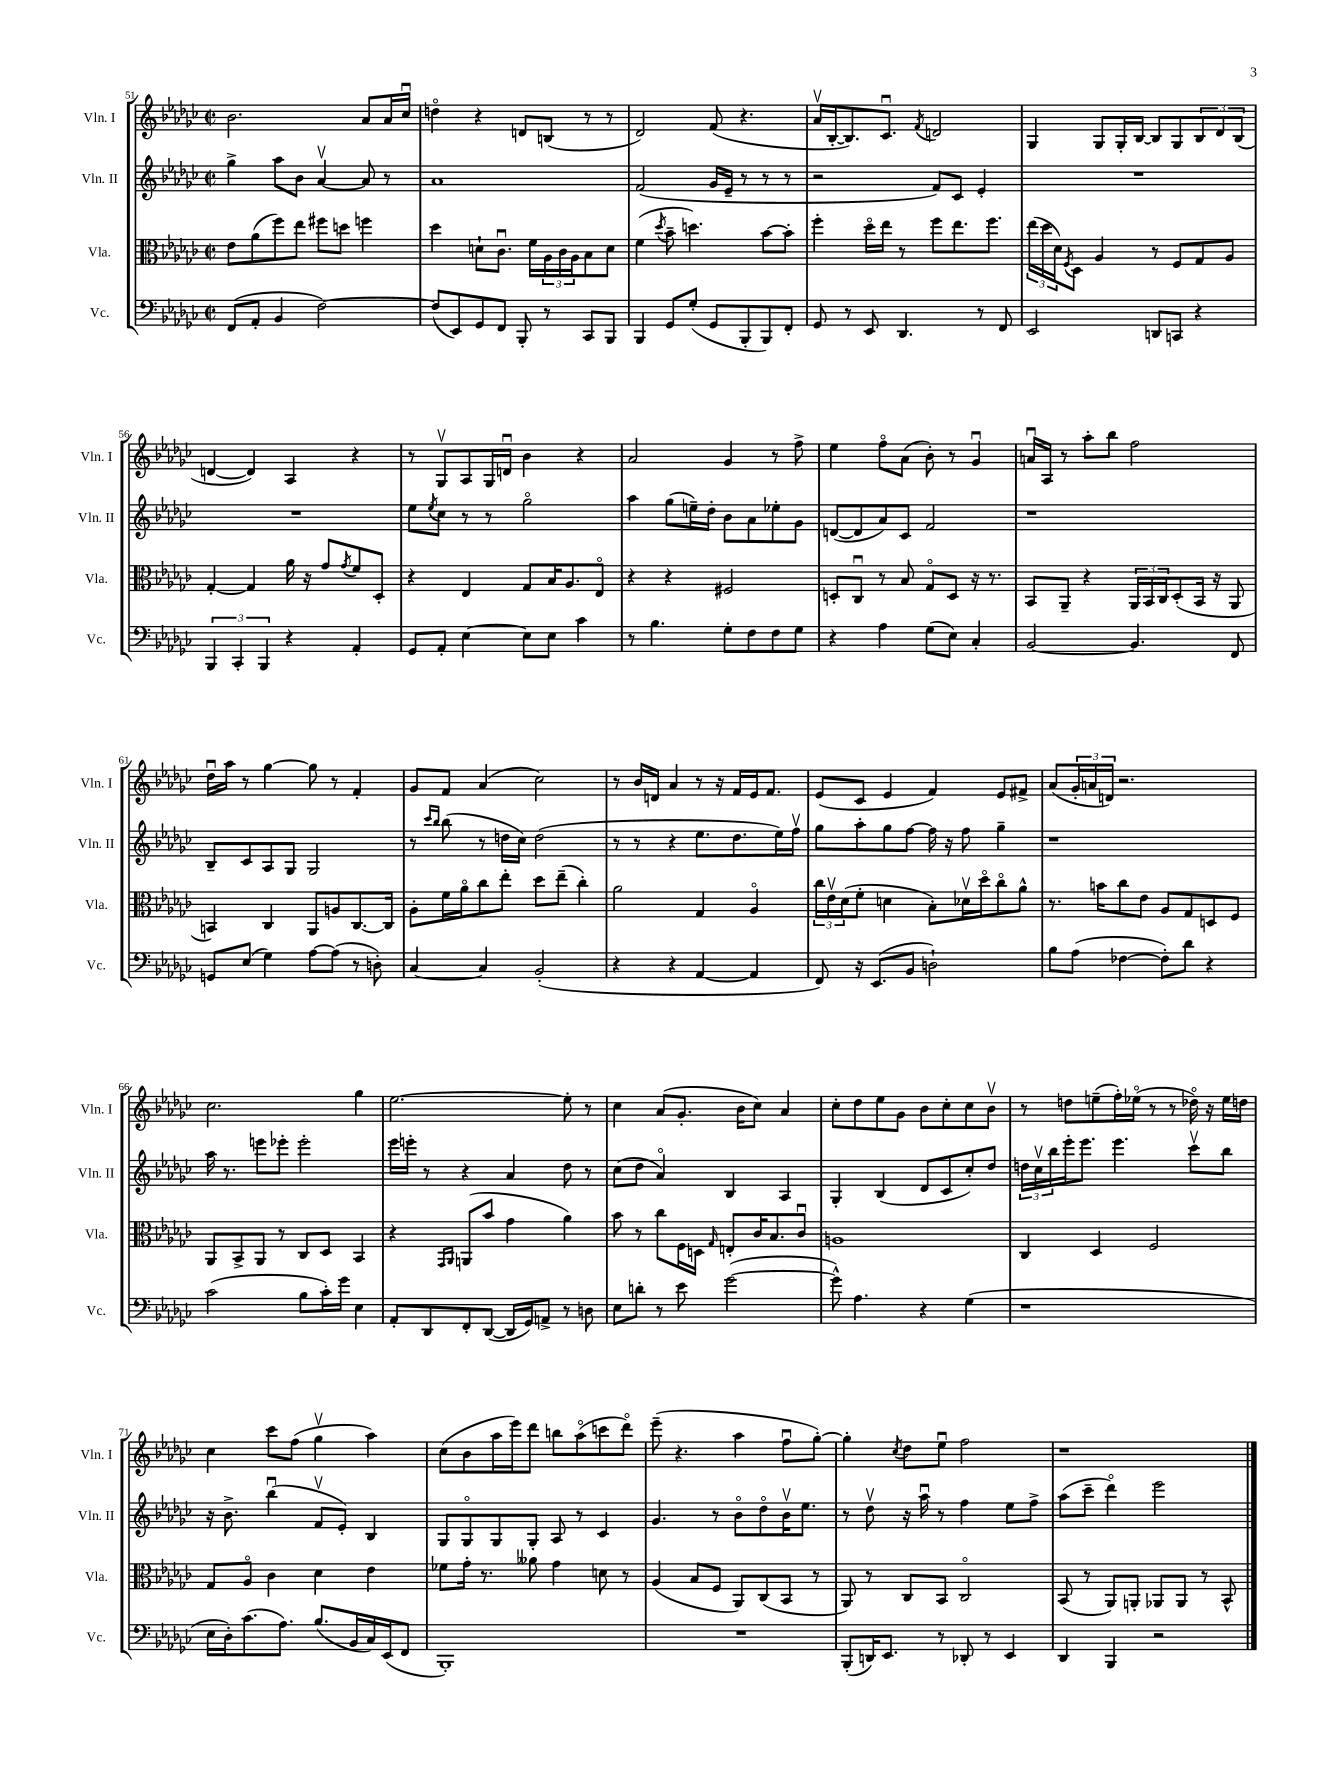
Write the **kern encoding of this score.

**kern	**kern	**kern	**kern
*part4	*part3	*part2	*part1
*staff4	*staff3	*staff2	*staff1
*I"Vc.	*I"Vla.	*I"Vln. II	*I"Vln. I
*I'Vc.	*I'Vla.	*I'Vln. II	*I'Vln. I
*clefF4	*clefC3	*clefG2	*clefG2
*k[b-e-a-d-g-c-]	*k[b-e-a-d-g-c-]	*k[b-e-a-d-g-c-]	*k[b-e-a-d-g-c-]
*M2/2	*M2/2	*M2/2	*M2/2
*met(c|)	*met(c|)	*met(c|)	*met(c|)
=51	=51	=51	=51
(8FF/L	8e-\L	4gg-^\	2.b-\
8AA-'/J	(8a-\	.	.
4BB-/	8ff\)	8aa-\L	.
.	8ee-\J	8b-\J	.
[2F\)	8ff#X\L	[4a-v/	.
.	8ddn\J	.	.
.	4ffn\	8a-/]	8a-/L
.	.	8r	16a-/L
.	.	.	16cc-u/JJ
=52	=52	=52	=52
(8F/L]	4dd-\	1a-	4ddn\
8EE-/)	.	.	.
8GG-/	8dn`\L	.	4r
8FF/J	8.c-u\J	.	.
8BBB-'/	.	.	8dn/L
.	16f\LL	.	.
8r	24A-\	.	(8Bn/J
.	24c-\	.	.
.	24A-\J	.	.
8CC-/L	8B-\	.	8r
8BBB-/J	8d\J	.	8r
=53	=53	=53	=53
4BBB-/	(4f\	(2f/	2d-/)
.	8qdd-/	.	.
8GG-/L	8b-~\	.	.
(8G-'/J	4.ddn\)	.	.
8GG-/L	.	16g-/LL	(8f/
.	.	16e-~/JJ	.
8BBB-'/	.	8r	4.r
8BBB-/)	[8b-\L	8r	.
8FF'/J	8b-'\J]	8r	.
=54	=54	=54	=54
8GG-/	4ff'\	2r	16a-v/LL
.	.	.	[16B-'/J
8r	.	.	8.B-/])
8EE-/	16dd-\LL	.	.
.	16ee-\JJ	.	8.c-u/J
4.DD-/	8r	.	.
.	.	.	8qf/
.	8ff\L	8f/L)	2dn/
.	8.ee-\	8c-/J	.
8r	.	4e-'/	.
.	8.ff\J	.	.
8FF/	.	.	.
=55	=55	=55	=55
2EE-/	(24ee-\LL	1r	4G-/
.	24dd-\	.	.
.	24d-\J)	.	.
.	8qF/	.	.
.	8D-\J	.	.
.	4A-/	.	8G-/L
.	.	.	16G-'/L
.	.	.	[16B-/JJ
8DDn/L	8r	.	8B-/L]
8CCn/J	8F/L	.	8G-/
4r	8G-/	.	12B-/
.	.	.	12d-/
.	8A-/J	.	.
.	.	.	(12B-/J
!!LO:LB:g=z
=56	=56	=56	=56
6BBB-/	[4G-'/	1r	[4dn/
6CC-'/	.	.	.
.	4G-/]	.	4d/])
6BBB-/	.	.	.
4r	16a-\	.	4A-/
.	16r	.	.
.	8g-/L	.	.
.	8qg-/	.	.
4AA-'/	8f/	.	4r
.	8D-'/J	.	.
=57	=57	=57	=57
8GG-/L	4r	8ee-\L	8r
.	.	8qee-/	.
8AA-'/J	.	8cc-\J	8G-v/L
[4E-\	4E-/	8r	8A-/
.	.	8r	16G-/L
.	.	.	16dnu/JJ
8E-\L]	8G-/L	2gg-\	4b-\
8E-\J	16B-/K	.	.
.	8.A-/	.	.
4c-\	.	.	4r
.	8E-/J	.	.
=58	=58	=58	=58
8r	4r	4aa-\	2a-/
4.B-\	.	.	.
.	4r	(8gg-\L	.
.	.	16een~\L)	.
.	.	16dd-'\JJ	.
8G-'\L	2F#X/	8b-\L	4g-/
8F\	.	8a-\	.
8F\	.	8ee-X'\	8r
8G-\J	.	8g-\J	8ff^\
=59	=59	=59	=59
4r	8Dn'/L	([8dn/L	4ee-\
.	8C-u/J	8d/]	.
4A-\	8r	8a-/)	8ff\L
.	8B-/	8c-/J	(8a-\J
(8G-\L	8G-/L	2f/	8b-'\)
8E-\J)	8D/J	.	8r
4C-'/	16r	.	4g-u/
.	8.r	.	.
=60	=60	=60	=60
[2BB-/	8BB-/L	1r	16anu/LL
.	.	.	16A-/JJ
.	8AA-~/J	.	8r
.	4r	.	8aa-'\L
.	.	.	8bb-\J
4.BB-/]	24AA-/LL	.	2ff\
.	24BB-/	.	.
.	24C-/J	.	.
.	(8D-'/	.	.
.	16BB-/Jk	.	.
.	16r	.	.
8FF/	8AA-/	.	.
!!LO:LB:g=z
=61	=61	=61	=61
8GGn/L	4BBn/)	8B-~/L	16dd-u\LL
.	.	.	16aa-\JJ
(8E-/J	.	8c-/	8r
4G-\)	4C-/	8A-/	[4gg-\
.	.	8G-/J	.
[8A-\L	8AA-/L	2G-/	8gg-\]
(8A-\J]	8An/	.	8r
8r	[8.C-/	.	4f'/
8Dn'\)	.	.	.
.	16C-/Jk]	.	.
=62	=62	=62	=62
[4C-/	8A-'\L	8r	8g-/L
.	.	16qqccc-/LL	.
.	.	16qqbb-/JJ	.
.	16f\L	(8bb-\	8f/J
.	16a-\J	.	.
4C-/]	8cc-\	8r	(4a-/
.	8ee-'\J	16ddn\LL	.
.	.	16cc-\JJ)	.
(2BB-'/	8dd-\L	(2dd\	2cc-\)
.	(8ee-~\J	.	.
.	4cc-'\)	.	.
=63	=63	=63	=63
4r	2a-\	8r	8r
.	.	8r	16b-/LL
.	.	.	16dn/JJ
4r	.	4r	4a-/
[4AA-/	4G-/	8.ee-\L	8r
.	.	.	16r
.	.	8.dd-\	16f/LL
4AA-/]	4A-/	.	16e-/J
.	.	.	8.f/J
.	.	16ee-\L)	.
.	.	16ffv\JJ	.
=64	=64	=64	=64
8FF/)	24cc-\LL	8gg-\L	(8e-/L
.	24e-v\	.	.
.	(24d-\J	.	.
16r	8f'\J	8aa-'\	8c-/J
(8.EE-/L	.	.	.
.	4dn\	8gg-\	4e-/
8BB-/J	.	[8ff\J	.
2Dn`\)	8B-'\L)	16ff\]	4f/)
.	.	16r	.
.	16d-Xv\L	8ff\	.
.	16dd-\J	.	.
.	8cc-\	4gg-~\	8e-/L
.	8a-^^\J	.	8f#X^/J
=65	=65	=65	=65
8B-\L	8.r	1r	(8a-/L
(8A-\J	.	.	24g-'/L
.	.	.	24an/
.	16bn\KL	.	.
.	.	.	24dn/JJ)
[4F-X\	8cc-\	.	2.r
.	8e-\J	.	.
8F-'\L])	8A-/L	.	.
8d-\J	8G-/	.	.
4r	8Dn/	.	.
.	8F/J	.	.
!!LO:LB:g=z
=66	=66	=66	=66
(2c-\	8AA-/L	16aa-\	2.cc-\
.	.	8.r	.
.	8BB-^/	.	.
.	8AA-/J	8eeen\L	.
.	8r	8eee-X'\J	.
8B-\L	8C-/L	2eee-'\	.
16c-'\L)	8D-/J	.	.
16g-\JJ	.	.	.
4E-\	4BB-/	.	4gg-\
=67	=67	=67	=67
8AA-'/L	4r	16eee-\LL	[2.ee-\
.	.	16eeen'\JJ	.
8DD-/	.	8r	.
.	16qqGG-/LL	.	.
.	16qqAA-/JJ	.	.
8FF'/	(8AAn/L	4r	.
([8DD-/J	8b-/J	.	.
16DD-/LL]	4g-\	4a-/	.
16GG-/J)	.	.	.
8AAn^/J	.	.	.
8r	4a-\)	8dd-\	8ee-'\]
8Dn\	.	8r	8r
=68	=68	=68	=68
8E-\L	8b-\	(8cc-\L	4cc-\
8dn'\J	8r	8dd-\J	.
8r	8cc-\L	4a-/)	(8a-/L
8e-\	16F\L	.	8.g-'/J
.	16Dn\JJ	.	.
.	16qqG-/	.	.
([2g-\	8En'/L	4B-/	.
.	.	.	16b-\KL
.	16c-/K	.	8cc-\J)
.	8.B-/	.	.
.	.	4A-/	4a-/
.	8c-u/J	.	.
=69	=69	=69	=69
8g-^^\])	1An	4G-'/	8cc-'\L
4.A-\	.	.	8dd-\
.	.	(4B-/	8ee-\
.	.	.	8g-\J
4r	.	8d-/L	8b-\L
.	.	8c-/	8cc-'\
(4G-\	.	8cc-'/)	8cc-\
.	.	8dd-/J	8b-v\J
=70	=70	=70	=70
1r	4C-/	24ddn\LL	8r
.	.	24cc-v\	.
.	.	24bb-\	.
.	.	16eee-'\J	8ddn\L
.	.	8.eee-\J	.
.	4D-/	.	(8een~\
.	.	4.eee-\	16ff'\L)
.	.	.	(16ee-X\JJ
.	2F/	.	8r
.	.	.	8r
.	.	8ccc-v\L	16dd-X\)
.	.	.	16r
.	.	8bb-\J	16ee-\LL
.	.	.	16ddn\JJ
!!LO:LB:g=z
=71	=71	=71	=71
16E-\LL	8G-/L	16r	4cc-\
16D-'\J)	.	8.b-^\	.
(8.c-\	8A-/J	.	.
.	4c-\	(4bb-u\	8ccc-\L
8.A-\J)	.	.	.
.	.	.	(8ff\J
(8.B-/L	4d-\	8fv/L	4gg-v\
.	.	8e-'/J)	.
16BB-/L	.	.	.
16C-/)	4e-\	4B-/	4aa-\)
(16EE-/J	.	.	.
8FF/J	.	.	.
=72	=72	=72	=72
1BBB-')	8f-X\L	8G-/L	(8cc-\L
.	16g-'\Jk	8G-/	8b-\
.	8.r	.	.
.	.	8G-/	16aa-\L
.	.	.	16eee-\J)
.	8a--X\	8G-'/J	8ddd-\J
.	4g-\	8A-/	8bbn\L
.	.	8r	(8aa-\
.	8dn\	4c-/	8cccn\
.	8r	.	8ddd-\J)
=73	=73	=73	=73
1r	(4A-/	4.g-/	(8eee-~\
.	.	.	4.r
.	8B-/L	.	.
.	8F/J	8r	.
.	8AA-/L)	8b-\L	4aa-\
.	(8C-/	8dd-\	.
.	8BB-/J	16b-v\K	8ffu\L
.	.	8.ee-\J	.
.	8r	.	[8gg-'\J)
=74	=74	=74	=74
(8BBB-'/L	8AA-/)	8r	4gg-'\]
16DDn/K)	8r	8dd-v\	.
8.EE-/J	.	.	.
.	.	.	8qcc-/
.	8C-/L	16r	8dd-\L
.	.	16aa-u\	.
8r	8BB-/J	8r	8ee-u\J
8DD-X'/	2C-/	4ff\	2ff\
8r	.	.	.
4EE-/	.	8ee-\L	.
.	.	8ff^\J	.
=75	=75	=75	=75
4DD-/	(8BB-/	(8aa-\L	1r
.	8r	8ccc-~\J	.
4BBB-/	8AA-/L)	4ddd-\)	.
.	8AAn'/J	.	.
2r	8AA-X/L	2eee-\	.
.	8AA-/J	.	.
.	8r	.	.
.	8BB-^^/	.	.
==	==	==	==
*-	*-	*-	*-
